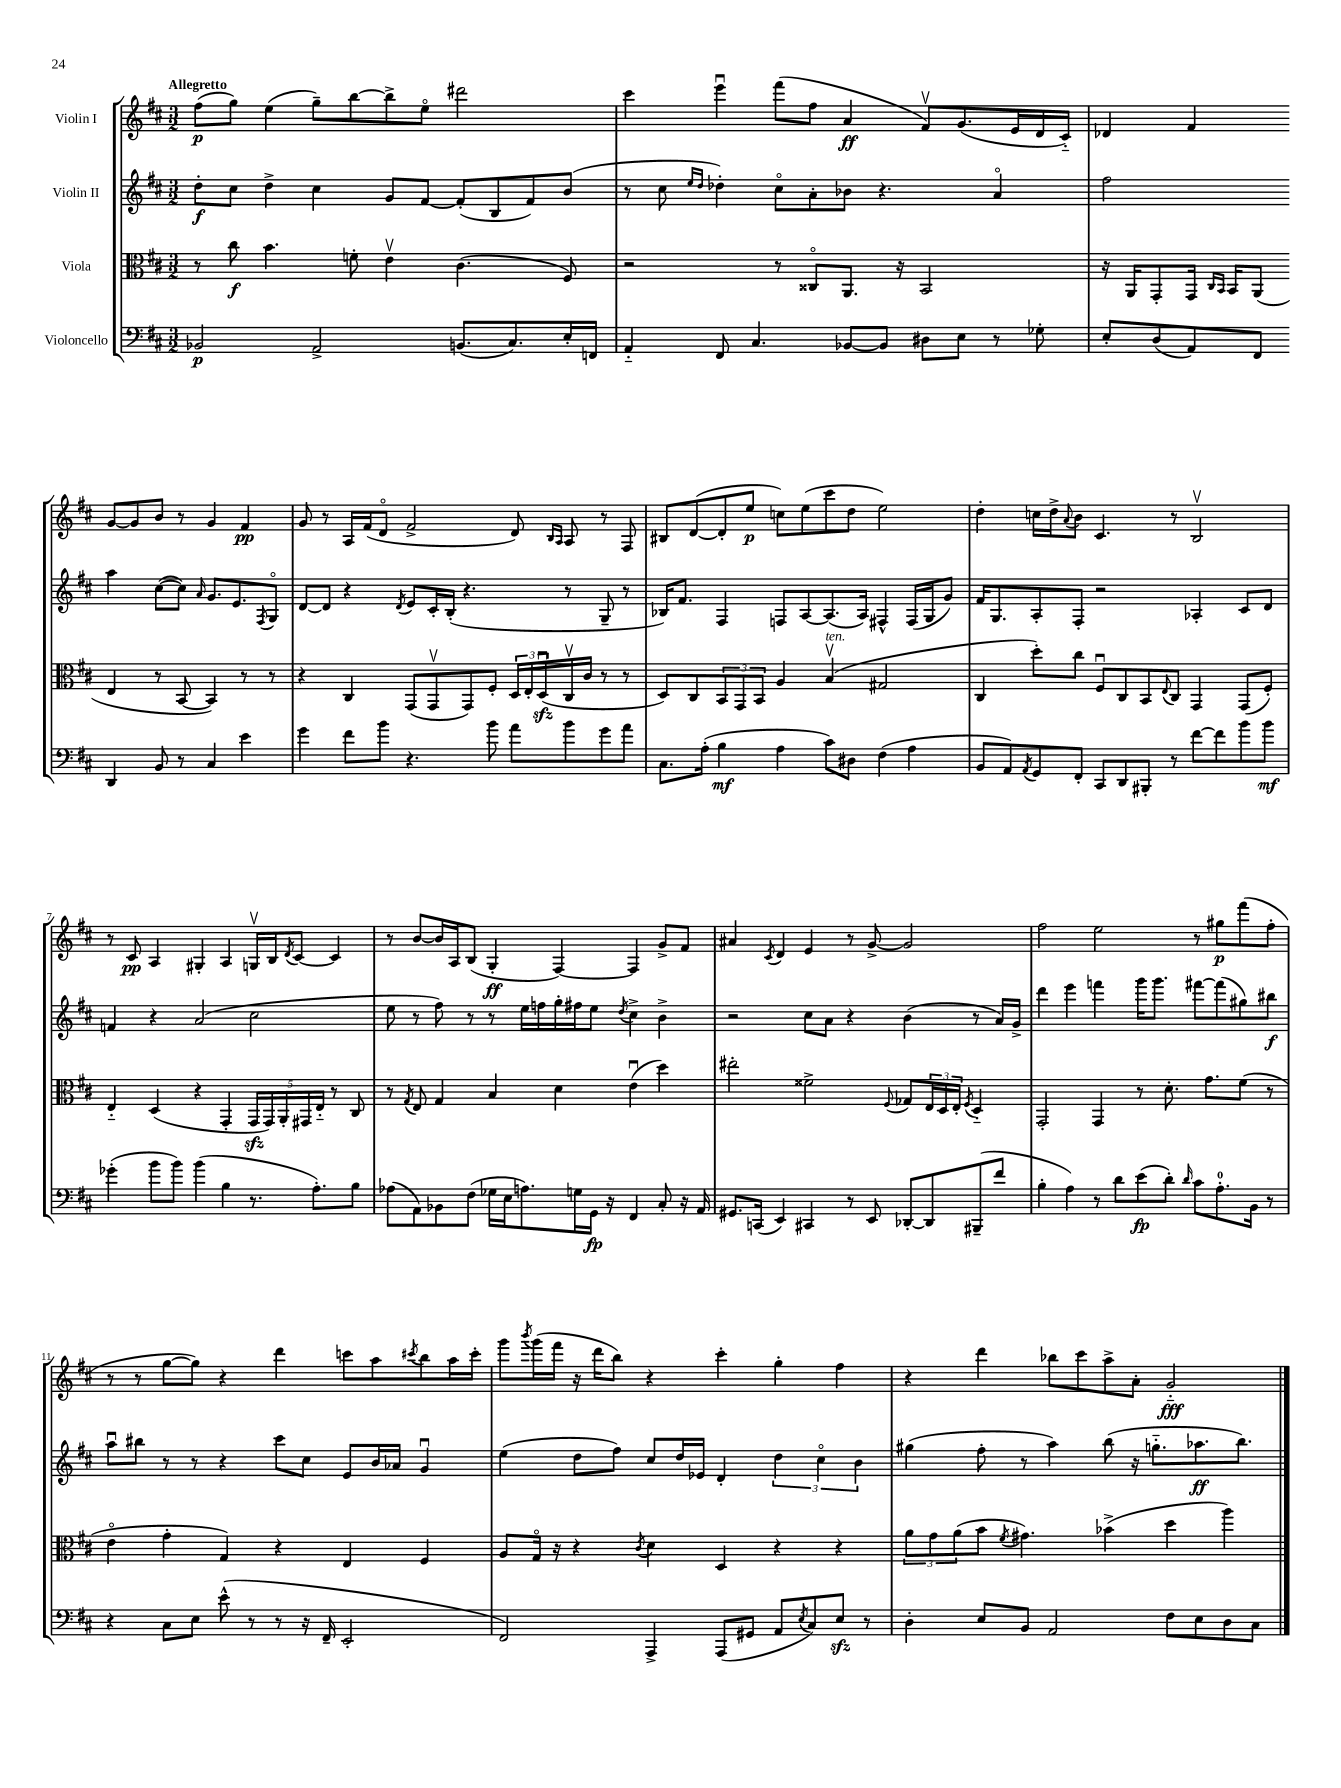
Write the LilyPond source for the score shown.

<<
\new StaffGroup <<
\new Staff = "s0" \with { instrumentName = "Violin I" } {
    \clef treble \key d \major \numericTimeSignature \time 3/2 \tempo "Allegretto"
    fis''8\p( g''8) e''4( g''8--) b''8~ b''8-> e''8\flageolet dis'''2 |
    cis'''4 e'''4\downbow fis'''8( fis''8 a'4\ff fis'8\upbow) g'8.( e'16 d'16 cis'16-_) |
    des'4 fis'4 g'8~ g'8 b'8 r8 g'4 fis'4\pp |
    g'8 r8 a16 fis'16( d'8\flageolet fis'2-> d'8) \grace { b16 a16 } a8 r8 fis8 |
    bis8 d'8~( d'8-. e''8\p c''8) e''8( cis'''8 d''8 e''2) |
    d''4-. c''16 d''16-> \appoggiatura { a'8 } b'8 cis'4. r8 b2\upbow |
    r8 cis'8\pp a4 gis4-. a4 g16\upbow b16 \acciaccatura { d'8 } cis'8~ cis'4 |
    r8 b'8~ b'16 a16 b8( g4-.\ff fis4~) fis4 g'8-> fis'8 |
    ais'4 \acciaccatura { cis'8 } d'4 e'4 r8 g'8~-> g'2 |
    fis''2 e''2 r8 gis''8\p fis'''8( fis''8-. |
    r8 r8 g''8~ g''8) r4 d'''4 c'''8 a''8 \acciaccatura { cis'''8 } b''8 a''16 cis'''16-. |
    g'''8 \acciaccatura { b'''8 } g'''16( fis'''16 r16 d'''16 b''8) r4 cis'''4-. g''4-. fis''4 |
    r4 d'''4 bes''8 cis'''8 a''8-> a'8-. g'2-_\fff \bar "|." |
}
\new Staff = "s1" \with { instrumentName = "Violin II" } {
    \clef treble \key d \major \numericTimeSignature \time 3/2
    d''8-.\f cis''8 d''4-> cis''4 g'8 fis'8~ fis'8-.( b8 fis'8) b'8( |
    r8 cis''8 \grace { e''16 d''16 } des''4-.) cis''8\flageolet a'8-. bes'8 r4. a'4\flageolet |
    fis''2 a''4 cis''8~( cis''8) \grace { a'16 } g'8. e'8. \acciaccatura { fis8 } g8\flageolet |
    d'8~ d'8 r4 \acciaccatura { d'8 } e'8 cis'16-. b16-.( r4. r8 g8-- r8 |
    bes16) fis'8. fis4 f8 a8~ a8.( a16) fis4-^ fis16( g16 g'8) |
    fis'16 g8. a8-. fis8-. r2 aes4-. cis'8 d'8 |
    f'4 r4 a'2( cis''2 |
    e''8 r8 fis''8) r8 r8 e''16 f''16 g''16-. fis''16 e''8 \acciaccatura { d''8 } cis''4-> b'4-> |
    r2 cis''8 a'8 r4 b'4( r8 a'16) g'16-> |
    d'''4 e'''4 f'''4 g'''16 g'''8. fis'''8~ fis'''8( gis''8) bis''8\f |
    a''8\downbow bis''8 r8 r8 r4 cis'''8 cis''8 e'8 b'16 aes'16 g'4\downbow |
    e''4( d''8 fis''8) cis''8 d''16 ees'16 d'4-. \tuplet 3/2 { d''4 cis''4\flageolet b'4 } |
    gis''4( fis''8-. r8 a''4) b''8( r16 g''8.-_ aes''8.\ff b''8.) \bar "|." |
}
\new Staff = "s2" \with { instrumentName = "Viola" } {
    \clef alto \key d \major \numericTimeSignature \time 3/2
    r8 cis''8\f b'4. f'8-. e'4\upbow cis'4.( fis8) |
    r2 r8 cisis8\flageolet a,8. r16 b,2 |
    r16 a,16 g,8-. g,16 \grace { cis16 b,16 } b,16 a,8( e4 r8 b,8~ b,4) r8 r8 |
    r4 cis4 g,8( g,8\upbow g,8) fis8-. \tuplet 3/2 { d16 e16-. d16\downbow\sfz( } cis16\upbow cis'16 r8 r8 |
    d8) cis8 \tuplet 3/2 { b,8 g,8 b,8 } a4 b4\upbow^\markup { \italic "ten." }( gis2 |
    cis4 d''8-.) cis''8 fis8\downbow cis8 b,8 \appoggiatura { e8 } cis8 g,4 g,8( fis8-.) |
    e4-_ d4( r4 g,4-. \tuplet 5/4 { g,16\sfz g,16) a,16-. gis,16 e16-_ } r8 cis8 |
    r8 \acciaccatura { g8 } e8 g4 b4 d'4 e'4\downbow( d''4) |
    eis''2-. fisis'2-> \appoggiatura { fis8 } ges8 \tuplet 3/2 { e16 d16 e16-. } \acciaccatura { fis8 } d4-_ |
    g,2-. g,4 r8 d'8.-. g'8. fis'8( r8 |
    e'4\flageolet g'4-. g4) r4 e4 fis4 |
    a8 g16\flageolet r16 r4 \acciaccatura { cis'8 } d'4 d4 r4 r4 |
    \tuplet 3/2 { a'8 g'8 a'8( } b'8 \acciaccatura { fis'8 } gis'4.) bes'4->( d''4 a''4) \bar "|." |
}
\new Staff = "s3" \with { instrumentName = "Violoncello" } {
    \clef bass \key d \major \numericTimeSignature \time 3/2
    bes,2\p a,2-> b,8.( cis8.) e16-. f,16 |
    a,4-_ fis,8 cis4. bes,8~ bes,8 dis8 e8 r8 ges8-. |
    e8-. d8( a,8) fis,8 d,4 b,8 r8 cis4 e'4 |
    g'4 fis'8 b'8 r4. b'8 a'8 b'8 g'8 a'8 |
    cis8. a16-.( b4\mf a4 cis'8) dis8 fis4( a4 |
    b,8 a,8) \acciaccatura { a,8 } g,8 fis,8-. cis,8 d,8 bis,,8-. r8 fis'8~ fis'8 b'8 b'8\mf |
    ges'4-.( b'8 b'8) b'4( b4 r8. a8.-.) b8 |
    aes8( a,8) bes,8 fis8( ges16 e16 a8.) g16 g,16\fp r16 fis,4 cis8-. r16 a,16 |
    gis,8. c,16( e,4) cis,4 r8 e,8 des,8~-. des,8 bis,,8--( fis'8 |
    b4-. a4) r8 d'8 e'8\fp( d'8-.) \grace { d'16 } cis'8 a8.-0-. b,16 r8 |
    r4 cis8 e8 e'8-^( r8 r8 r16 fis,16-- e,2-. |
    fis,2) a,,4-> a,,8( gis,8 a,8 \acciaccatura { e8 } cis8) e8\sfz r8 |
    d4-. e8 b,8 a,2 fis8 e8 d8 cis8 \bar "|." |
}
>>
>>
